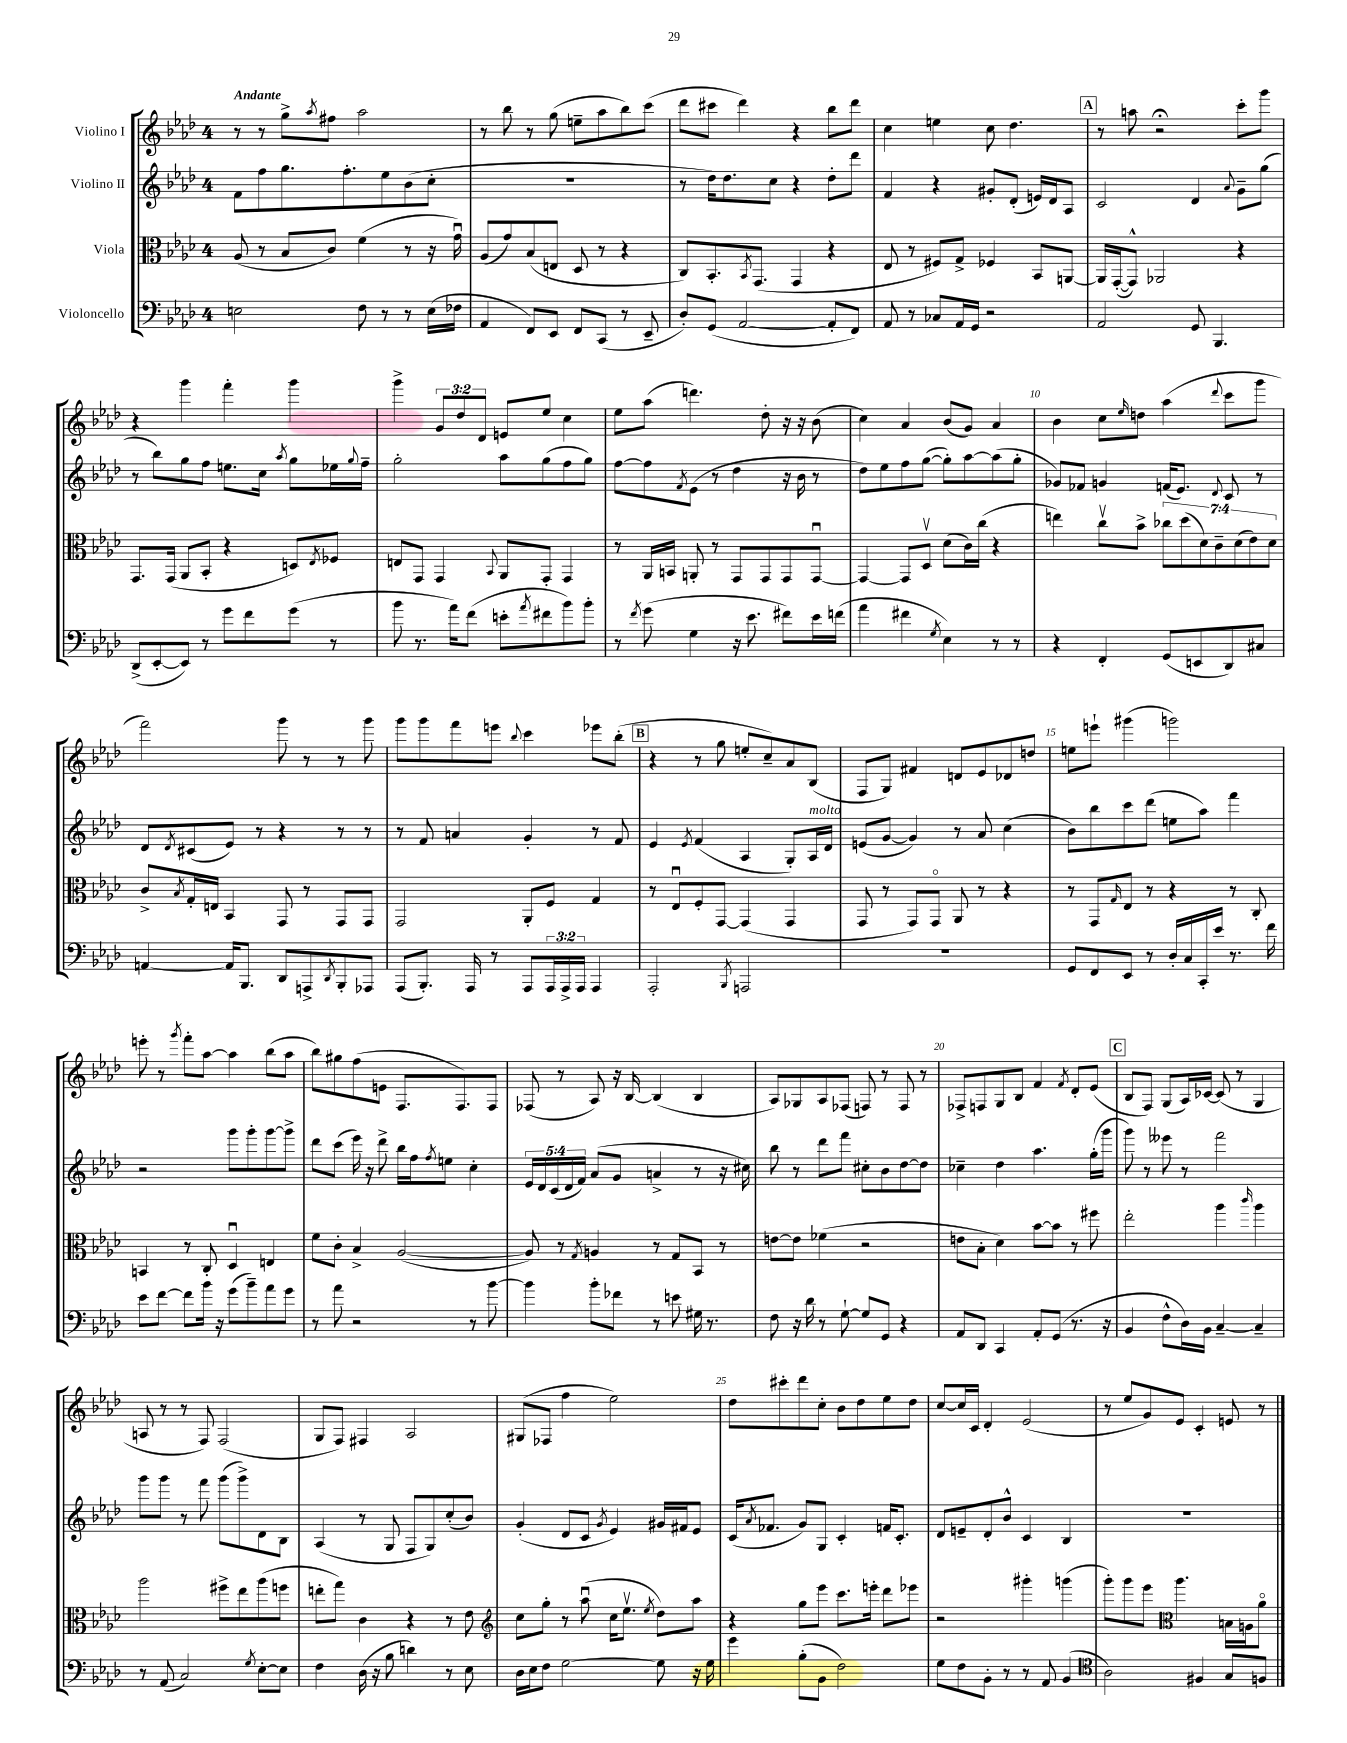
<<
\new StaffGroup <<
\new Staff = "s0" \with { instrumentName = "Violino I" } {
    \clef treble \key aes \major \once \override Staff.TimeSignature.style = #'single-digit \time 4/4 \override Staff.TupletNumber.text = #tuplet-number::calc-fraction-text \tempo "Andante"
    r8 r8 g''8-> \acciaccatura { aes''8 } fis''8 aes''2 |
    r8 bes''8 r8 g''8( e''8-- aes''8 bes''8) c'''8( |
    des'''8 cis'''8 des'''4) r4 bes''8 des'''8 |
    c''4 e''4 c''8 des''4. |
    \mark \markup { \box "A" } r8 a''8 r2\fermata c'''8-. g'''8 |
    r4 g'''4 f'''4-. g'''4 |
    g'''4-> \tuplet 3/2 { g'8 des''8 des'8 } e'8 ees''8 c''4 |
    ees''8 aes''8( d'''4.) des''8-. r16 r16 bes'8( |
    c''4) aes'4 bes'8( g'8) aes'4 |
    bes'4 c''8 \grace { ees''16 } d''8 aes''4( \appoggiatura { des'''8 } c'''8 g'''8 |
    f'''2) g'''8 r8 r8 g'''8 |
    g'''8 g'''8 f'''8 e'''8 \appoggiatura { bes''8 } c'''4 ees'''8 bes''8-.( |
    \mark \markup { \box "B" } r4 r8 g''8 e''8-. c''8--) aes'8 bes8( |
    f8 g8) fis'4 d'8 ees'8 des'8 d''8 |
    e''8 e'''8-! gis'''4( g'''2) |
    e'''8-. r8 \acciaccatura { g'''8 } f'''8-. aes''8~ aes''4 bes''8( aes''8 |
    bes''8) gis''8 f''8( e'8 f8. f8.) f8 |
    fes8( r8 aes8) r16 bes16~ bes4( bes4 |
    aes8) ges8 aes8 fes8( f8) r8 f8 r8 |
    fes8-> f8 g8 bes8 f'4 \acciaccatura { f'8 } des'8-. ees'8( |
    \mark \markup { \box "C" } bes8 f8) g8( aes16) ces'16~ ces'8( r8 g4 |
    a8 r8 r8 f8) f2( |
    g8 f8) fis4 aes2 |
    gis8( fes8 f''4 ees''2) |
    des''8 cis'''8-. des'''8 c''8-. bes'8 des''8 ees''8 des''8 |
    c''8~ c''16 c'16 des'4-. ees'2( |
    r8 ees''8 g'8) ees'8 c'4-. e'8 r8 \bar "|." |
}
\new Staff = "s1" \with { instrumentName = "Violino II" } {
    \clef treble \key aes \major \once \override Staff.TimeSignature.style = #'single-digit \time 4/4 \override Staff.TupletNumber.text = #tuplet-number::calc-fraction-text
    f'8 f''8 g''8. f''8.-. ees''8 bes'8( c''8-. |
    R1 |
    r8 des''16) des''8. c''8 r4 des''8-. des'''8 |
    f'4 r4 gis'8-. des'8-.( e'16) des'16 aes8 |
    \mark \markup { \box "A" } c'2 des'4 \appoggiatura { aes'8 } g'8-- g''8( |
    r8 bes''8) g''8 f''8 e''8. c''16 \acciaccatura { aes''8 } g''8 ees''16 \appoggiatura { g''8 } f''16-- |
    g''2-. aes''8 g''8( f''8 g''8) |
    f''8~ f''8 \acciaccatura { f'8 } ees'8( r8 des''4 r16 bes'16 r8 |
    des''8) ees''8 f''8 g''8~( g''8-.) aes''8~ aes''8( g''8-. |
    ges'8) fes'8 g'4 f'16( ees'8.) \appoggiatura { des'8 } c'8 r8 |
    des'8 \acciaccatura { des'8 } cis'8( ees'8) r8 r4 r8 r8 |
    r8 f'8 a'4 g'4-. r8 f'8 |
    \mark \markup { \box "B" } ees'4 \acciaccatura { ees'8 } f'4( aes4 g8-.) aes16^\markup { \italic "molto" } des'16 |
    e'8( g'8~ g'4) r8 aes'8 c''4( |
    bes'8) bes''8 c'''8 des'''8( e''8 aes''8) f'''4 |
    r2 g'''8 g'''8-. g'''8~ g'''8-> |
    des'''8 c'''8( ees'''16) r16 des'''8-> bes''16 f''16 \acciaccatura { f''8 } e''8 c''4-. |
    \tuplet 5/4 { ees'16 des'16 c'16( des'16 f'16) } aes'8( g'8 a'4-> r8 r16 cis''16) |
    bes''8 r8 des'''8 f'''8 cis''8-. bes'8 des''8~ des''8 |
    ces''4-- des''4 aes''4. g''16-.( g'''16 |
    \mark \markup { \box "C" } g'''8) r8 eeses'''8 r8 f'''2 |
    g'''8 g'''8 r8 f'''8 g'''8( g'''8->) des'8 bes8 |
    aes4( r8 g8 f8 g8) c''8-.( bes'8) |
    g'4-.( des'8 c'8 \acciaccatura { g'8 } ees'4) gis'16 fis'16 ees'8 |
    c'16( \acciaccatura { aes'8 } fes'8. g'8) g8 c'4-. f'16 c'8.-. |
    des'8 e'8-- des'8-. bes'8-^ c'4 bes4 |
    R1 \bar "|." |
}
\new Staff = "s2" \with { instrumentName = "Viola" } {
    \clef alto \key aes \major \once \override Staff.TimeSignature.style = #'single-digit \time 4/4 \override Staff.TupletNumber.text = #tuplet-number::calc-fraction-text
    aes8( r8 bes8 c'8) f'4( r8 r16 g'16\downbow) |
    aes8( g'8) bes8( e8 des8 r8 r4 |
    c8) bes,8.-. \acciaccatura { bes,8 } g,8.( g,4 r4 |
    ees8 r8 fis8) g8-> fes4 bes,8 a,8~ |
    \mark \markup { \box "A" } a,16 g,16~-.( g,8-^) aes,2 r4 |
    g,8. g,16( aes,8 bes,8-. r4 d8) \acciaccatura { ees8 } fes8 |
    e8 g,8 g,4 \appoggiatura { bes,8 } aes,8 g,8-. g,4 |
    r8 aes,16 b,16 a,8-. r8 g,8 g,8 g,8 g,8~\downbow |
    g,4~ g,8 des8\upbow des'8( c'16) c''16( r4 |
    e''4) c''8\upbow bes'8-> \tuplet 7/4 { ces''8 des''8( des'8) c'8-- des'8( ees'8) des'8 } |
    c'8-> \acciaccatura { bes8 } g16-. e16 bes,4 g,8 r8 g,8 g,8 |
    g,2 aes,8-. f8 g4 |
    \mark \markup { \box "B" } r8 ees8\downbow f8-. g,8~ g,4( g,4 |
    g,8 r8 g,8) g,8\flageolet aes,8 r8 r4 |
    r8 g,8 \grace { g16 } ees8 r8 r4 r8 c8-. |
    b,4 r8 c8-. des4\downbow e4 |
    f'8 c'8-. bes4-> aes2~( |
    aes8) r8 \acciaccatura { g8 } a4 r8 g8 bes,8 r8 |
    e'8~ e'8 fes'4( r2 |
    e'8 bes8-. des'4) bes'8~ bes'8 r8 fis''8 |
    \mark \markup { \box "C" } ees''2-. aes''4 \grace { c'''16 } aes''4 |
    aes''2 fis''8-> ees''8 aes''8( f''8 |
    e''8-. g''8) c'4 r4 r8 ees'8 |
    \clef treble c''8 g''8-. r8 aes''8\downbow( c''16 ees''8.\upbow \acciaccatura { ees''8 } des''8) aes''8 |
    r4 g''8 ees'''8 c'''8. e'''16-. des'''8 ees'''8 |
    r2 gis'''4-. g'''4( |
    g'''8-.) g'''8 ees'''8 \clef alto aes''4. b16 a16 aes'8\flageolet \bar "|." |
}
\new Staff = "s3" \with { instrumentName = "Violoncello" } {
    \clef bass \key aes \major \once \override Staff.TimeSignature.style = #'single-digit \time 4/4 \override Staff.TupletNumber.text = #tuplet-number::calc-fraction-text
    e2 f8 r8 r8 e16( fes16 |
    aes,4 f,8) ees,8 f,8 c,8( r8 ees,8-- |
    des8-.) g,8( aes,2~ aes,8-. f,8) |
    aes,8 r8 ces8 aes,16 g,16 r2 |
    \mark \markup { \box "A" } aes,2 g,8 bes,,4. |
    des,8->( ees,8~-. ees,8) r8 g'8 f'8 g'8( r8 |
    bes'8 r8. aes'16) f'8( e'8-. \acciaccatura { aes'8 } fis'8 bes'8) bes'8-. |
    r8 \acciaccatura { f'8 } g'8( g4 r16 ees'8. fis'8) ees'16 f'16( |
    aes'4 fis'4 \acciaccatura { g8 } ees4) r8 r8 |
    r4 f,4-. g,8( e,8 des,8) cis8 |
    a,4~ a,16 bes,,8. des,8 a,,8-> \acciaccatura { des,8 } bes,,8-. aes,,8 |
    aes,,8( bes,,8.-.) aes,,16 r8 aes,,8 \tuplet 3/2 { aes,,16 aes,,16-> aes,,16 } aes,,4 |
    \mark \markup { \box "B" } aes,,2-. \acciaccatura { bes,,8 } a,,2 |
    R1 |
    g,8 f,8 ees,8 r8 des16-. c16 c,16-. ees'16 r8. f'16 |
    ees'8 f'8~ f'8 bes'16 r16 g'8( bes'8--) aes'8 g'8 |
    r8 aes'8 r2 r8 bes'8~ |
    bes'4 bes'8-. fes'8 r8 e'8 gis16 r8. |
    f8 r16 des'16 r8 g8~-! g8 g,8 r4 |
    aes,8 des,8 c,4 aes,8-. g,8( r8. r16 |
    \mark \markup { \box "C" } bes,4 f8-^ des16) bes,16 c4~-- c4-- |
    r8 aes,8( c2) \acciaccatura { g8 } ees8~-. ees8 |
    f4 des16( r16 bes8 d'4) r8 ees8 |
    des16 ees16 f8 g2~ g8 r16 g16 |
    g'4 bes8-.( bes,8 f2) |
    g8 f8 bes,8-. r8 r8 aes,8 bes,4( |
    \clef tenor aes2) fis4 g8 f8 \bar "|." |
}
>>
>>
\layout { \context { \Score \override BarNumber.break-visibility = ##(#f #t #t) barNumberVisibility = #(every-nth-bar-number-visible 5) } }
